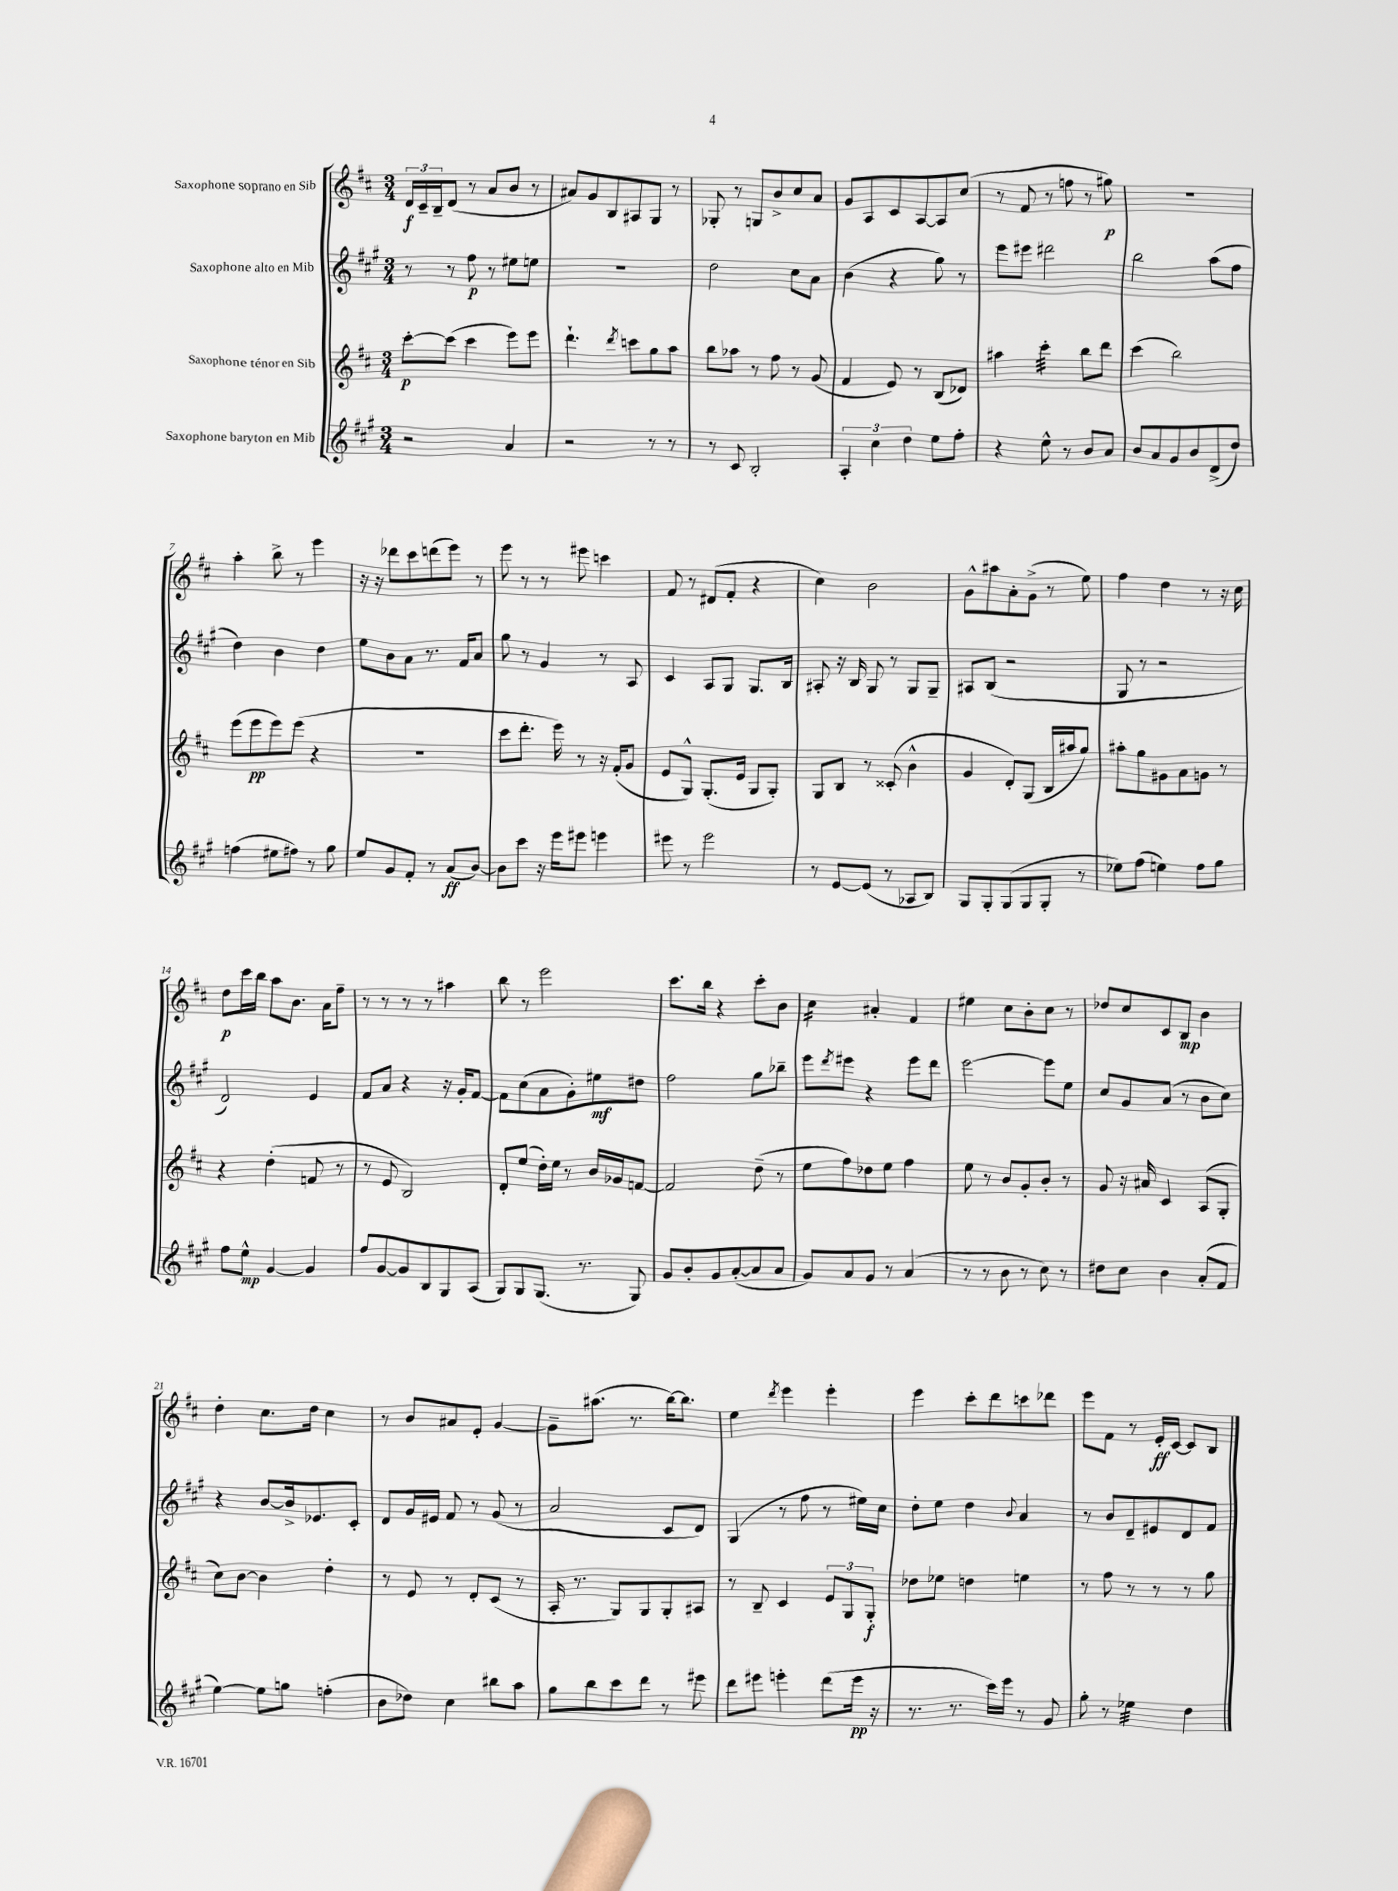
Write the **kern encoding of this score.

**kern	**kern	**kern	**kern
*staff4	*staff3	*staff2	*staff1
*clefG2	*clefG2	*clefG2	*clefG2
*k[f#c#g#]	*k[f#c#]	*k[f#c#g#]	*k[f#c#]
*M3/4	*M3/4	*M3/4	*M3/4
2r	[8ccc#'	8r	24d
.	.	.	24c#~
.	.	.	24B~
.	(8ccc#]	8r	(8d
.	4ccc#	8ff#	8r
.	.	8r	8a
4a	8eee)	8ee#	8b
.	8eee	8ee	8r
=	=	=	=
2r	4.ddd`	2.r	8a#)
.	.	.	8g
.	.	.	8B
.	8qddd	.	.
.	8ccc	.	8A#
8r	8gg	.	8G
8r	8aa	.	8r
=	=	=	=
8r	8bb	2dd	8G-'
8c#	8aa-	.	8r
2B'	8r	.	8G
.	8ff#	.	8b^
.	8r	8cc#	8cc#
.	(8g	8a	8a
=	=	=	=
6A'	4f#	(4b	8g
.	.	.	8A
6cc#	.	.	.
.	8e)	4r	8c#
6dd	.	.	.
.	8r	.	[8A
8ee	(8B	8gg#)	8A]
8ff#'	8d-)	8r	(8cc#
=	=	=	=
4r	4aa#	8eee	8r
.	.	8eee#	8f#
8ee^^	4ccc#'	2ddd#	8r
8r	.	.	8ff
8b	8bb	.	8r
8a	8ddd	.	8gg#)
=	=	=	=
8b	(4ccc#	2bb	2.r
8a	.	.	.
8g#	2bb)	.	.
8b	.	.	.
(8d^	.	(8aa	.
8dd)	.	8ff#	.
=	=	=	=
(4ff	(8eee	4dd)	4aa'
.	8eee	.	.
8ee#	8eee)	4b	8bb^
8ff#)	(8eee	.	8r
8r	4r	4dd	4eee
8gg#	.	.	.
=	=	=	=
8ee	2.r	8ee	16r
.	.	.	16r
8g#	.	8b	8ddd-
8f#'	.	8a	8ccc#
8r	.	8.r	(8ddd
(8a	.	.	8eee)
.	.	16f#	.
[8b)	.	8a	8r
=	=	=	=
8b]	8ccc#	8gg#	8eee
8ccc#	8.ddd'	8r	8r
16r	.	4g#	8r
16eee	16eee)	.	.
8eee#	8r	.	8eee#
4eee	16r	8r	4ccc
.	(16f#'	.	.
.	8g	8A	.
=	=	=	=
8eee#	8e	4c#	8f#
8r	8G^^)	.	8r
2eee#	(8.G'	8A	(8d#
.	.	8G#	8f#'
.	16e	.	.
.	8G	8.G#	4r
.	8G')	.	.
.	.	16B	.
=	=	=	=
8r	8G	8A#'	4cc#)
[8e	8B	16r	.
.	.	16B	.
(8e]	8r	8G#	2b
8r	(8c##'	8r	.
8A-	4b^^	8G#	.
8B)	.	8G#~	.
=	=	=	=
8G#	4g	8A#	8g^^
8G#'	.	(8B	8aa#
(8G#	8d')	2r	8a'
8G#	(8G	.	(8g^
8G#'	16B	.	8r
.	16aa#	.	.
8r	8gg)	.	8ee)
=	=	=	=
8ee-)	8aa#'	8G#	4ff#
(8ff#	8gg	8r	.
4ee)	8g#	2r	4dd
.	8a	.	.
8ff#	8g	.	8r
8gg#	8r	.	16r
.	.	.	16cc#
=	=	=	=
8ff#	4r	2d)	8dd
8ee^^	.	.	16ccc#
.	.	.	16bb
[4g#	(4dd'	.	8aa
.	.	.	8.b
4g#]	8f	4e	.
.	.	.	16a
.	8r	.	8ff#~
=	=	=	=
8ff#	8r	8f#	8r
[8g#	8e	8a	8r
8g#]	2B)	4r	8r
8B	.	.	8r
8G#	.	16r	4aa#
.	.	16g#'	.
(8A	.	[8f#	.
=	=	=	=
8G#)	8d'	8f#]	8bb
8G#	(8ee	(8cc#	8r
(8.G#	16dd')	8a	2eee
.	16ee	.	.
.	8r	8g#')	.
8.r	.	.	.
.	16b	8ee#	.
.	16g-	.	.
8G#)	[8f	8dd#	.
=	=	=	=
8g#	2f]	2ff#	8.ccc#
8b'	.	.	.
.	.	.	16bb
8g#	.	.	4r
([8a'	.	.	.
8a]	(8dd~	8gg#	8ccc#'
8a	8r	8bb-~	8b
=	=	=	=
8g#)	8ee	8eee	4cc#
.	.	8qddd	.
8a	8ff#)	8eee#	.
8g#	8dd-	4r	4a#'
8r	8ee	.	.
(4a	4ff#	8eee#	4f#
.	.	8ddd	.
=	=	=	=
8r	8ee	[2eee	4ee#
8r	8r	.	.
8b	8b	.	8cc#
8r	8g'	.	8b'
8cc#)	8b'	8eee]	8cc#
8r	8r	8ee	8r
=	=	=	=
8dd#	8g	8cc#	8dd-
8cc#	16r	8g#	8cc#
.	16a#	.	.
4b	4c#	(8a	8c#
.	.	8r	8B
(8a'	(8A	8b	4b
8f#	8G'	8cc#)	.
=	=	=	=
[4ee)	8cc#)	4r	4dd'
.	[8b	.	.
8ee]	4b]	[8b	8.cc#
8gg	.	16b^]	.
.	.	8.e-	16dd
(4ff'	4dd'	.	4cc#
.	.	8c#'	.
=	=	=	=
8b	8r	8d	8r
8dd-)	8e	16g#	8b
.	.	16e#	.
4cc#	8r	8f#	8a#
.	8d'	8r	8e'
8bb#	(8c#	(8g#	[4g
8aa	8r	8r	.
=	=	=	=
8gg#	16A'	2a	8g~]
.	8.r	.	.
8bb	.	.	(8.aa#
8ccc#	8G)	.	.
.	.	.	8.r
8ddd	8G	.	.
8r	8G'	8c#	[16bb)
.	.	.	8.bb]
8eee#	8A#	8d)	.
=	=	=	=
8ddd	8r	(4G#	4ee
8eee#	8B~	.	.
.	.	.	8qddd
4eee'	4c#	8r	4eee
.	.	8ff#	.
(8ddd	12e	8r	4eee'
.	12G	.	.
16eee	.	16ee#)	.
.	12G'	.	.
16r	.	16cc#	.
=	=	=	=
8.r	8dd-	8dd'	4eee
.	8ee-	8ee	.
8.r	.	.	.
.	4dd	4dd	8ccc#'
16ccc#)	.	.	8ddd
16eee	.	.	.
.	.	8qqb	.
8r	4ee	4a	8ccc
8g#	.	.	8ddd-
=	=	=	=
8gg#'	8r	8r	8eee
8r	8ff#	8b	8f#
4ee-	8r	8d~	8r
.	8r	8e#	16e'
.	.	.	[16c#
4dd	8r	8d	8c#]
.	8gg	8f#	8B
==	==	==	==
*-	*-	*-	*-
